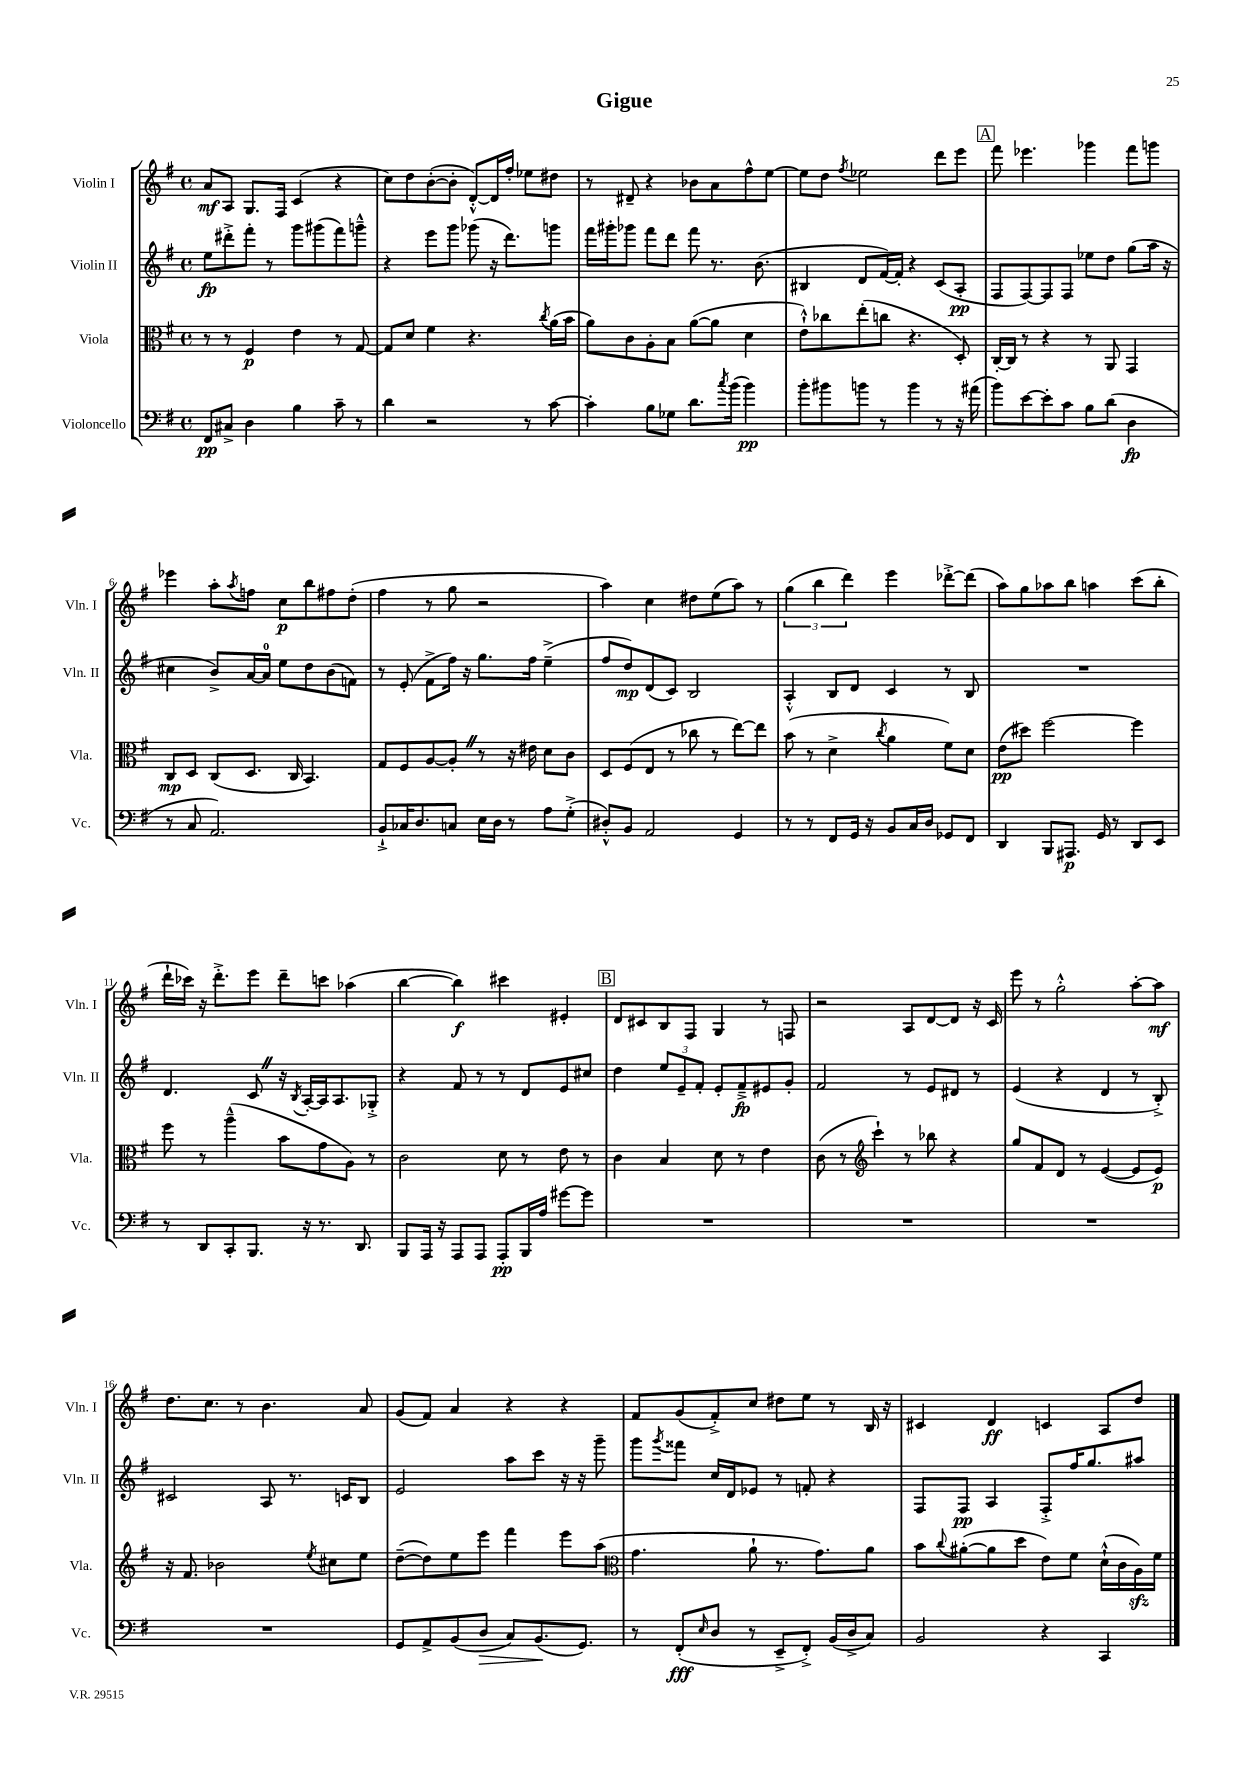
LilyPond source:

\header { title = "Gigue" }
<<
\new StaffGroup <<
\new Staff = "s0" \with { instrumentName = "Violin I" shortInstrumentName = "Vln. I" } {
    \clef treble \key g \major \defaultTimeSignature \time 4/4
    a'8\mf a8 g8. fis16 c'4( r4 |
    c''8) d''8 b'8~-.( b'8-. d'8~-.-^) d'16 fis''16-. ees''8 dis''8 |
    r8 dis'8-- r4 bes'8 a'8 fis''8-^ e''8~ |
    e''8 d''8 \acciaccatura { fis''8 } ees''2 d'''8 e'''8 |
    \mark \markup { \box "A" } fis'''8 ees'''4. ges'''4 fis'''8 g'''8 |
    ees'''4 a''8-. \acciaccatura { a''8 } f''8 c''8\p b''8 fis''8 d''8-.( |
    fis''4 r8 g''8 r2 |
    a''4) c''4 dis''8 e''8( a''8) r8 |
    \tuplet 3/2 { g''4( b''4 d'''4) } e'''4 des'''8~-.-> des'''8( |
    a''8) g''8 aes''8 b''8 a''4 c'''8( b''8-. |
    d'''16-! ces'''16) r16 d'''8.-.-> e'''8 d'''8-- c'''8 aes''4( |
    b''4~ b''4\f) cis'''4 eis'4-. |
    \mark \markup { \box "B" } d'8 cis'8 b8 fis8 g4 r8 f8 |
    r2 a8 d'8~ d'8 r16 c'16 |
    e'''8 r8 g''2-.-^ a''8~-. a''8\mf |
    d''8. c''8. r8 b'4. a'8 |
    g'8( fis'8) a'4 r4 r4 |
    fis'8 g'8( fis'8-.->) c''8 dis''8 e''8 r8 b16 r16 |
    cis'4 d'4\ff c'4 a8 d''8 \bar "|." |
}
\new Staff = "s1" \with { instrumentName = "Violin II" shortInstrumentName = "Vln. II" } {
    \clef treble \key g \major \defaultTimeSignature \time 4/4
    e''8\fp dis'''8-.-> fis'''8-. r8 g'''8 gis'''8( fis'''8) g'''8---^ |
    r4 e'''8 g'''8 ges'''8( r16 d'''8.) g'''8 |
    fis'''16 gis'''16-. ges'''8 fis'''8 d'''8 fis'''8 r8. b'8.( |
    bis4 d'8 fis'16~) fis'16-. r4 c'8( a8-.\pp |
    \mark \markup { \box "A" } fis8 fis8~) fis8 fis8 ees''8 d''8 g''8( a''16 r16 |
    cis''4 b'8->) a'16~ a'16-0 e''8 d''8 b'8( f'8) |
    r8 e'8-.( fis'8-> fis''16) r16 g''8. fis''16 e''4--->( |
    fis''8 d''8\mp) d'8( c'8) b2 |
    a4-.-^ b8 d'8 c'4 r8 b8 |
    R1 |
    d'4. c'8 \once \override BreathingSign.text = \markup { \musicglyph "scripts.caesura.straight" } \breathe r16 \acciaccatura { b8 } a16~-. a16 a8. ges8-.-> |
    r4 fis'8 r8 r8 d'8 e'8 cis''8 |
    \mark \markup { \box "B" } d''4 \tuplet 3/2 { e''8 e'8-- fis'8-. } e'8-. fis'8--->\fp eis'8 g'8-. |
    fis'2 r8 e'8 dis'8 r8 |
    e'4( r4 d'4 r8 b8-.->) |
    cis'2 a8 r8. c'16 b8 |
    e'2 a''8 c'''8 r16 r16 g'''8-- |
    g'''8 \acciaccatura { g'''8 } fisis'''8 c''16 d'16 ees'8 r8 f'8-. r4 |
    fis8 fis8\pp a4 fis8-.-> fis''16 g''8. ais''8 \bar "|." |
}
\new Staff = "s2" \with { instrumentName = "Viola" shortInstrumentName = "Vla." } {
    \clef alto \key g \major \defaultTimeSignature \time 4/4
    r8 r8 fis4\p e'4 r8 g8~ |
    g8 d'8 fis'4 r4. \acciaccatura { c''8 } a'16( b'16 |
    a'8) c'8 a8-. b8 a'8~( a'8 d'4 |
    e'8-!-^) ces''8 e''8-.( c''8 r4. d8-.) |
    \mark \markup { \box "A" } c16~-. c16 r8 r4 r8 a,8 g,4 |
    c8\mp d8 c8( d8. c16 b,4.) |
    g8 fis8 a8~ a8-. \once \override BreathingSign.text = \markup { \musicglyph "scripts.caesura.straight" } \breathe r8 r16 eis'16 d'8 c'8 |
    d8 fis8( e8 r8 ces''8 r8 e''8~) e''8 |
    b'8( r8 d'4-> \acciaccatura { c''8 } a'4 fis'8) d'8 |
    e'8\pp( dis''8) fis''2~ fis''4 |
    fis''8 r8 a''4---^( b'8 g'8 a8) r8 |
    c'2 d'8 r8 e'8 r8 |
    \mark \markup { \box "B" } c'4 b4 d'8 r8 e'4 |
    c'8( r8 \clef treble c'''4-!) r8 bes''8 r4 |
    g''8 fis'8 d'8 r8 e'4~( e'8 e'8\p) |
    r16 fis'8. bes'2 \acciaccatura { e''8 } cis''8 e''8 |
    d''8~--( d''8) e''8 e'''8 fis'''4 e'''8 a''8( |
    \clef alto g'4. a'8-! r8. g'8.) a'8 |
    b'8 \appoggiatura { c''8 } ais'8~-.( ais'8 d''8 e'8) fis'8 d'16-!-^( c'16 a16\sfz) fis'16 \bar "|." |
}
\new Staff = "s3" \with { instrumentName = "Violoncello" shortInstrumentName = "Vc." } {
    \clef bass \key g \major \defaultTimeSignature \time 4/4
    fis,8\pp cis8-> d4 b4 c'8-- r8 |
    d'4 r2 r8 c'8~ |
    c'4-. b8 ges8 d'8. \acciaccatura { c''8 } b'16( b'4\pp) |
    b'8-. bis'8 b'8 r8 b'4 r8 r16 ais'16( |
    \mark \markup { \box "A" } b'8) e'8~ e'8-. c'8 b8 d'8( d4\fp |
    r8 c8 a,2.) |
    b,8-!-> ces16 d8. c8 e16 d16 r8 a8 g8-.->( |
    dis8-.-^) b,8 a,2 g,4 |
    r8 r8 fis,8 g,16 r16 b,8 c16 d16 ges,8 fis,8 |
    d,4 b,,8 ais,,8.\p g,16 r8 d,8 e,8 |
    r8 d,8 c,8-. b,,8. r16 r8. d,8. |
    b,,8 a,,16 r16 a,,8 a,,8 a,,8-.\pp b,,16 a16 gis'8~ gis'8 |
    \mark \markup { \box "B" } R1 |
    R1 |
    R1 |
    R1 |
    g,8 a,8-> b,8( d8\> c8) b,8.\!( g,8.) |
    r8 fis,8-.\fff( \grace { e16 } d8 r8 e,8---> fis,8-.->) b,16( d16-> c8) |
    b,2 r4 c,4 \bar "|." |
}
>>
>>
